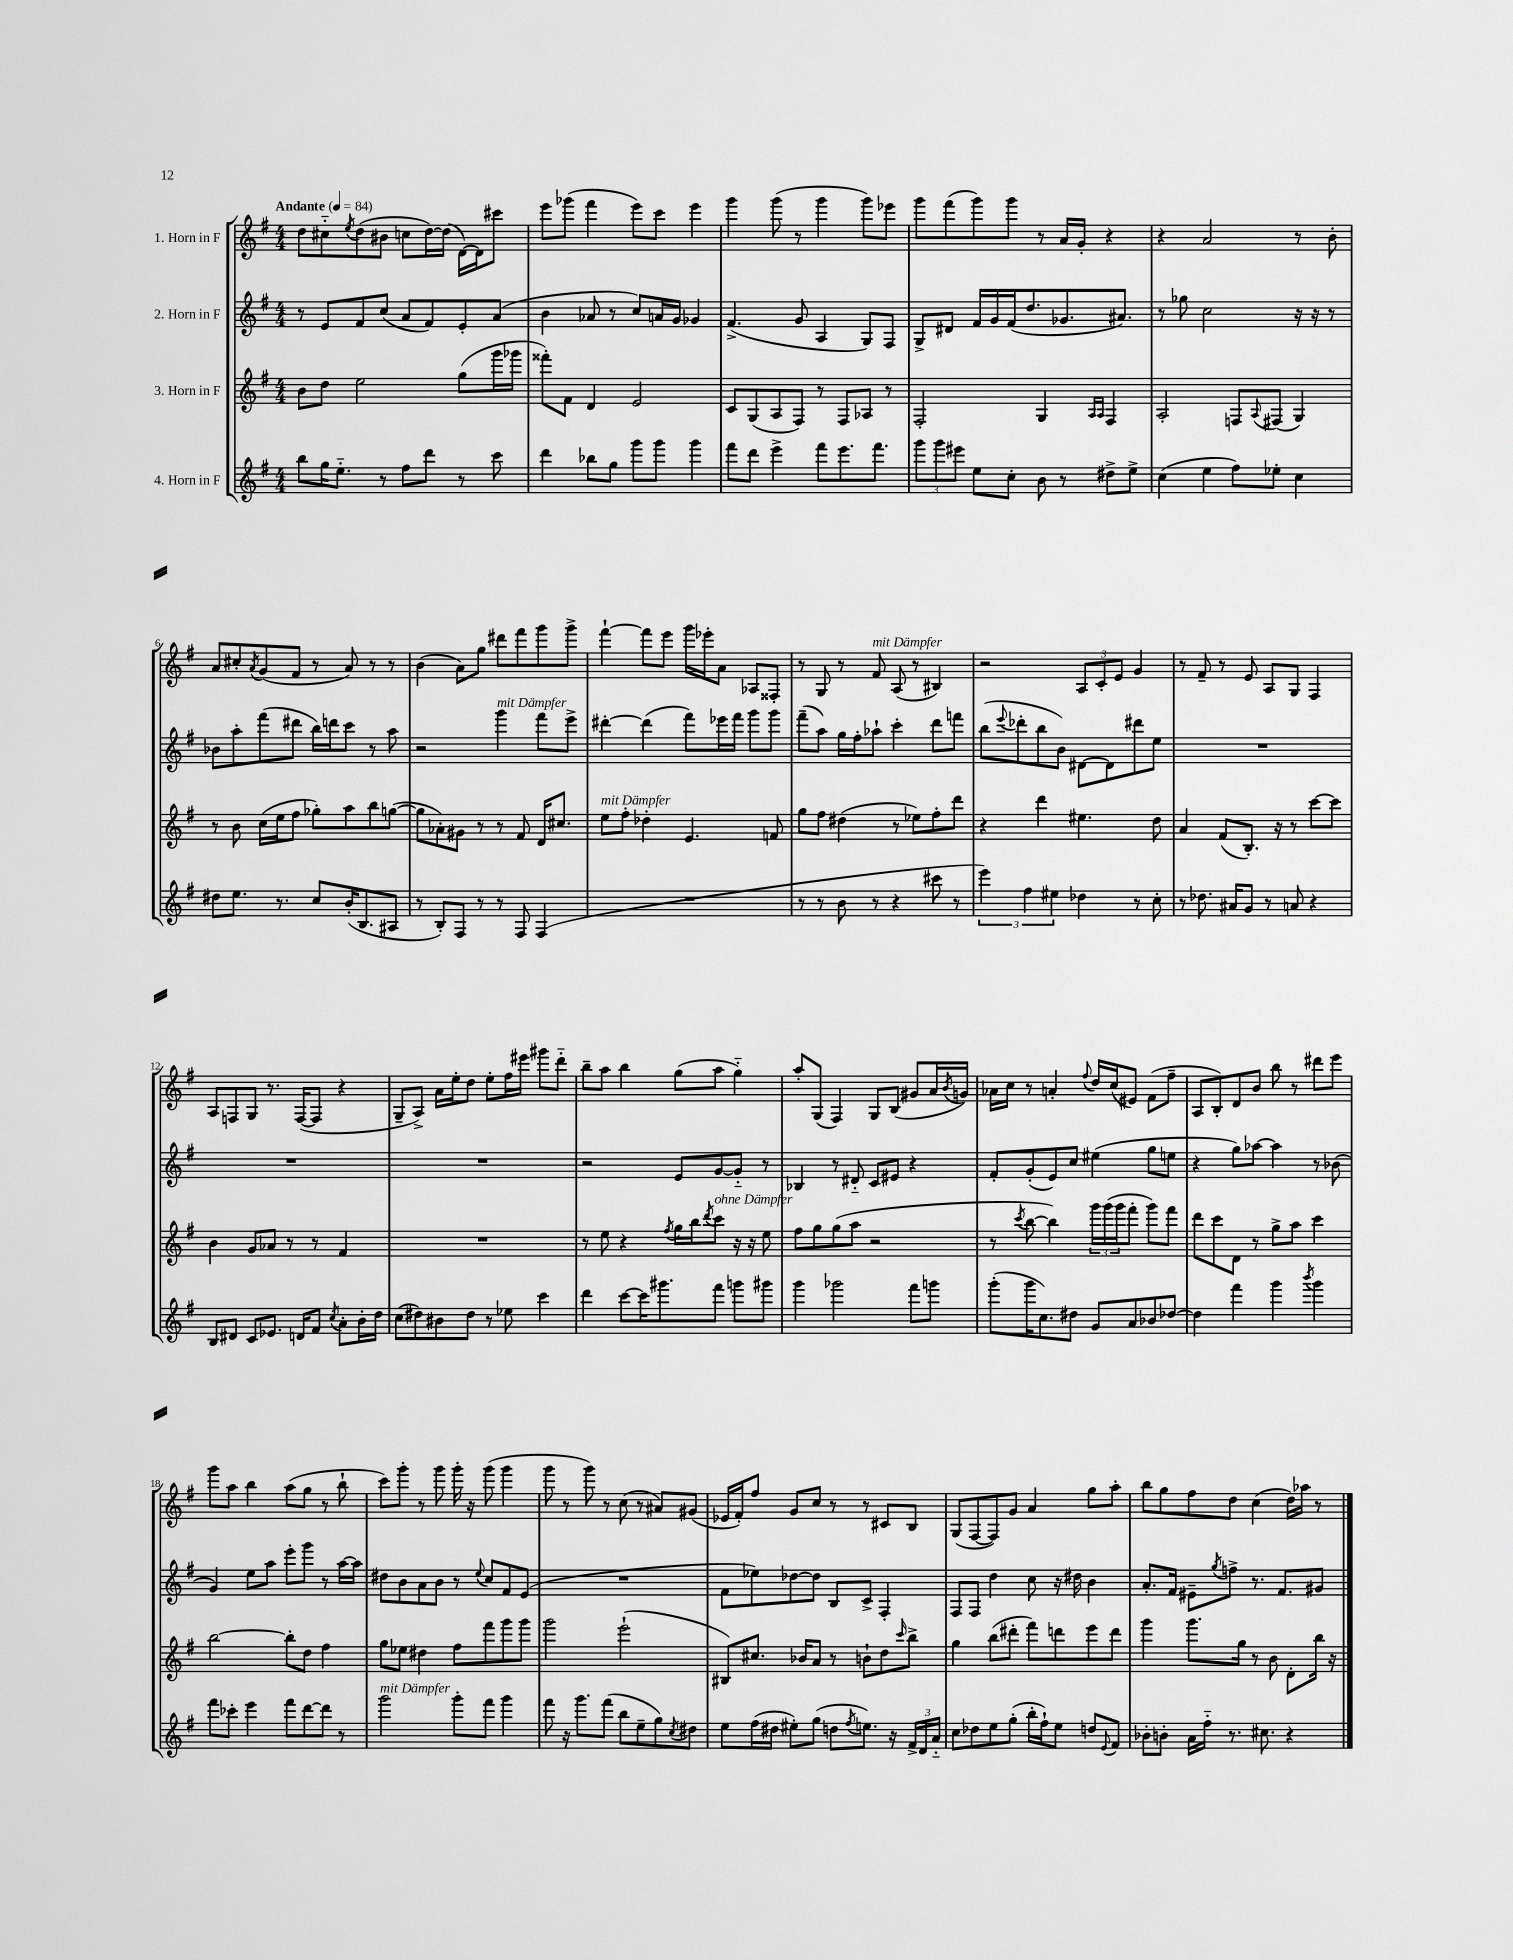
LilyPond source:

<<
\new StaffGroup <<
\new Staff = "s0" \with { instrumentName = "1. Horn in F" } {
    \clef treble \key g \major \numericTimeSignature \time 4/4 \tempo "Andante" 4 = 84
    d''8 cis''8-_ \acciaccatura { e''8 } d''8( bis'8 c''8 d''16~) d''16( d'16~) d'16 cis'''8 |
    e'''8 ges'''8( fis'''4 e'''8) c'''8 e'''4 |
    g'''4 g'''8( r8 g'''4 g'''8) ees'''8 |
    g'''8 fis'''8( g'''8) g'''8 r8 a'16 g'16-. r4 |
    r4 a'2 r8 b'8-. |
    a'8 cis''8-. \acciaccatura { a'8 } g'8( fis'8 r8 a'8) r8 r8 |
    b'4( a'8) g''8 dis'''8 fis'''8 g'''8 g'''8-> |
    fis'''4~-! fis'''8 e'''8 g'''16 ees'''16-. a'8 aes8 fisis8-. |
    r8 g8 r8 fis'8^\markup { \italic "mit Dämpfer" } a8( r8 bis4) |
    r2 \tuplet 3/2 { a8 c'8-. e'8 } g'4 |
    r8 fis'8-- r8 e'8 a8 g8 fis4 |
    a8 f8 g8 r8. f16~( f8 r4 |
    g8-- a8->) a'16 e''16-. d''8 e''8-. fis''16 eis'''16 gis'''8 d'''8-_ |
    b''8-- a''8 b''4 g''8( a''8 g''4-_) |
    a''8-. g8( fis4) g8 b8( gis'8 a'16 \acciaccatura { b'8 } g'16) |
    aes'16 c''16 r8 a'4-. \appoggiatura { fis''8 } d''16 c''16( eis'8) fis'8( fis''8-- |
    a8 b8-.) d'8 b'8 b''8 r8 dis'''8 e'''8 |
    g'''8 a''8 b''4 a''8( g''8 r8 b''8-! |
    c'''8) g'''8-. r8 g'''8 g'''16-. r16 g'''8( g'''4 |
    g'''8 r8 g'''8) r8 c''8( r8 ais'8) gis'8( |
    ees'16 fis'16-.) fis''8 g'8 c''8 r8 r8 cis'8 b8 |
    g8( fis8~ fis8) g'8 a'4 g''8 a''8-. |
    b''8 g''8 fis''8 d''8 c''4( d''16) aes''16 r8 \bar "|." |
}
\new Staff = "s1" \with { instrumentName = "2. Horn in F" } {
    \clef treble \key g \major \numericTimeSignature \time 4/4
    r8 e'8 fis'8 c''8( a'8 fis'8) e'8-. a'8( |
    b'4 aes'8 r8 c''8) a'16 g'16 ges'4 |
    fis'4.->( g'8 a4 g8) fis8 |
    g8-> dis'8 fis'16 g'16 fis'16( d''8. ges'8. ais'8.) |
    r8 ges''8 c''2 r16 r16 r8 |
    bes'8 a''8-. fis'''8( dis'''8 b''16) d'''16 c'''8 r8 a''8 |
    r2 g'''4^\markup { \italic "mit Dämpfer" } fis'''8 e'''8-> |
    dis'''4~-. dis'''4( fis'''8) ees'''16 fis'''16 g'''8 g'''8 |
    fis'''8--( a''8) g''16 fis''16-. aes''8-! c'''4-. d'''8 f'''8 |
    b''8( \appoggiatura { e'''8 } des'''8-. b''8 b'8) dis'8~ dis'8 dis'''8 e''8 |
    R1 |
    R1 |
    R1 |
    r2 e'8 g'8~ g'8-_ r8 |
    bes4 r8 dis'8-_ c'8 eis'8 r4 |
    fis'8-. g'8-.( e'8) c''8 eis''4( g''8 e''8 |
    r4 g''8) aes''8~ aes''4 r8 bes'8( |
    g'4) e''8 a''8 e'''8-. g'''8 r8 a''16~ a''16 |
    dis''8 b'8 a'8 b'8 r8 \appoggiatura { e''8 } c''8 fis'8 e'8( |
    R1 |
    fis'8 ees''8) des''8~ des''8 b8 c'8-> fis4-. |
    fis8 fis8 d''4 c''8 r16 dis''16 b'4 |
    a'8.-. fis'16 eis'8-- \acciaccatura { g''8 } f''8-> r8. fis'8. gis'8 \bar "|." |
}
\new Staff = "s2" \with { instrumentName = "3. Horn in F" } {
    \clef treble \key g \major \numericTimeSignature \time 4/4
    b'8 d''8 e''2 g''8( g'''16 ges'''16 |
    fisis'''8-.) fis'8 d'4 e'2 |
    c'8 g8( a8 fis8) r8 fis8 aes8 r8 |
    fis2-. g4 \grace { a16 a16 } fis4 |
    a2-. f8 \appoggiatura { a8 } fis8( g4) |
    r8 b'8 c''16( e''16 fis''8 ges''8-.) a''8 b''8 g''8~( |
    g''8 aes'8-.) gis'8 r8 r8 fis'8 d'16 cis''8. |
    e''8^\markup { \italic "mit Dämpfer" } fis''8-. des''4-. e'4. f'8 |
    g''8 fis''8 dis''4( r8 ees''8) fis''8-. d'''8 |
    r4 d'''4 eis''4. d''8 |
    a'4 fis'8( b8.-.) r16 r8 c'''8~ c'''8 |
    b'4 g'8 aes'8 r8 r8 fis'4 |
    R1 |
    r8 e''8 r4 \acciaccatura { fis''8 } g''16 b''16 \acciaccatura { d'''8 } c'''8^\markup { \italic "ohne Dämpfer" } r16 r16 e''8 |
    fis''8 g''8 g''8( a''8 r2 |
    r8 \acciaccatura { c'''8 } b''8~ b''4) \tuplet 3/2 { g'''16 g'''16( g'''16 } fis'''8-. g'''8) fis'''8 |
    d'''8 c'''8 d'8 r8 g''8-> a''8 c'''4 |
    b''2~ b''8-. d''8 fis''4 |
    g''8 ees''8 dis''4 fis''8 fis'''8 g'''8 g'''8 |
    g'''2 e'''2-!( |
    bis8) cis''8. bes'16 a'8 r8 b'8-! d''8 \grace { c'''16 } b''8-> |
    g''4 b''8( dis'''8-. fis'''8) d'''8 e'''8 d'''8 |
    g'''4 g'''8. g''16 r8 b'8 d'8-. b''16 r16 \bar "|." |
}
\new Staff = "s3" \with { instrumentName = "4. Horn in F" } {
    \clef treble \key g \major \numericTimeSignature \time 4/4
    b''8 g''16 e''8.-_ r8 fis''8 d'''8 r8 c'''8 |
    d'''4 bes''8 g''8 g'''8 g'''8 g'''4 |
    fis'''8 d'''8 e'''4-> fis'''8 e'''8. fis'''8. |
    \tuplet 3/2 { g'''8 g'''8 eis'''8 } e''8 c''8-. b'8 r8 dis''8-> e''8-> |
    c''4( e''4 fis''8) ees''8-. c''4 |
    dis''8 e''8. r8. c''8 b'16-.( b8. ais8 |
    r8 b8-.) fis8 r8 r8 fis8 fis4( |
    R1 |
    r8 r8 b'8 r8 r4 cis'''8 r8 |
    \tuplet 3/2 { e'''4) fis''4 eis''4 } des''4 r8 c''8-. |
    r8 des''8. ais'16 g'8 r8 a'8 r4 |
    b8 dis'8 c'8 ees'8. d'16 fis'8 \acciaccatura { c''8 } a'8-. b'16-. d''16 |
    c''8( dis''8) bis'8 dis''8 r8 ees''8 c'''4 |
    d'''4 c'''8~ c'''16 gis'''8. fis'''8 g'''8 gis'''8 |
    g'''4 ges'''2 fis'''8 g'''8 |
    g'''8-.( g'''16 c''8.) dis''8 g'8 a'8 bes'8 des''8~ |
    des''4 fis'''4 g'''4 \acciaccatura { b'''8 } g'''4 |
    fis'''8 ces'''8-. e'''4 fis'''8 d'''8~ d'''8 r8 |
    g'''2^\markup { \italic "mit Dämpfer" } g'''8-. fis'''8 g'''4 |
    fis'''8 r16 g'''8. fis'''8( b''8 e''8-- g''8) \acciaccatura { c''8 } dis''8 |
    e''8 fis''16( dis''16 eis''8-.) g''8( d''8 \acciaccatura { fis''8 } e''8.) r16 \tuplet 3/2 { fis'16-> d'16 a'16-_ } |
    c''8 des''8 e''8 g''8-.( b''16-. fis''16-!) e''8 d''8 \appoggiatura { e'8 } fis'8 |
    bes'8-. b'8-. a'16 fis''16-_ r8. cis''8. r4 \bar "|." |
}
>>
>>
